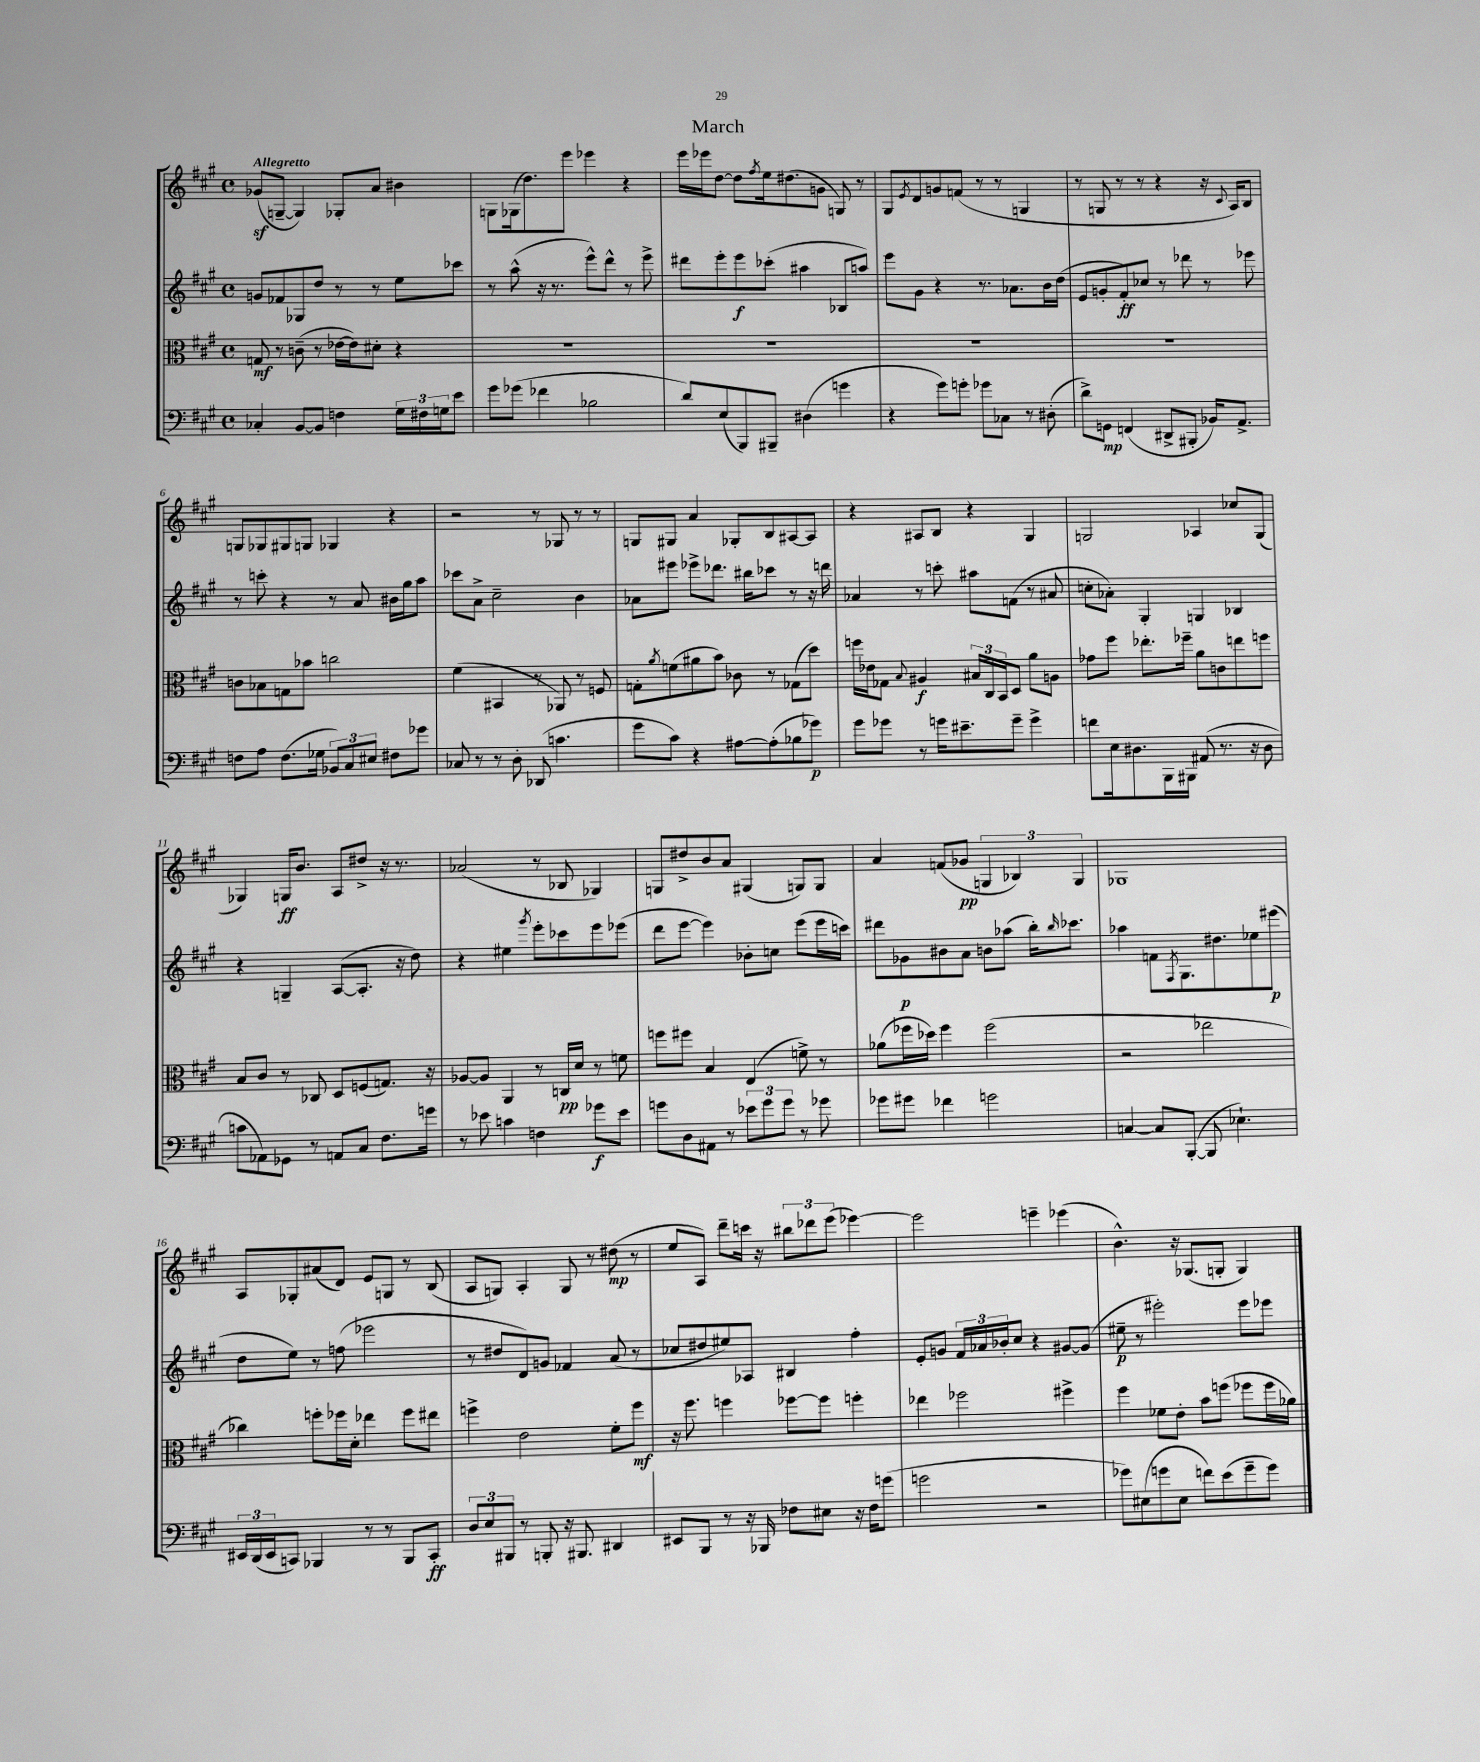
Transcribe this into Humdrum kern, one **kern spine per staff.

**kern	**kern	**kern	**kern
*staff4	*staff3	*staff2	*staff1
*clefF4	*clefC3	*clefG2	*clefG2
*k[f#c#g#]	*k[f#c#g#]	*k[f#c#g#]	*k[f#c#g#]
*M4/4	*M4/4	*M4/4	*M4/4
*met(c)	*met(c)	*met(c)	*met(c)
4C-'	8G	8g	(8g-
.	8r	8f-	[8G~
[8BB	(8c~	8G-	4G])
8BB]	8r	8dd	.
4F	[16e-	8r	8G-'
.	16e-])	.	.
.	8d#'	8r	8a
24G#	4r	8ee	4b#
24F#	.	.	.
24G	.	.	.
8e	.	8ccc-	.
=	=	=	=
8g#	1r	8r	8G
(8g-	.	(8aa^^	(16G-
.	.	.	8.dd)
4f-	.	16r	.
.	.	8.r	.
.	.	.	8eee
2B-	.	8eee^^)	4eee-
.	.	8ddd^^	.
.	.	8r	4r
.	.	8eee^	.
=	=	=	=
8d)	1r	8ddd#	16eee
.	.	.	16eee-
(8E	.	8eee'	[8dd
8BBB)	.	8eee	8dd]
.	.	.	8qff#
8BBB#~	.	(8ccc-'	16ee
.	.	.	(8.dd#
(4D#	.	4aa#	.
.	.	.	8g
4g	.	8B-	8G)
.	.	8aa)	8r
=	=	=	=
4r	1r	8eee	8G#
.	.	.	8qe
.	.	8g#	8d
8g#)	.	4r	8g
8g'	.	.	(8f
8g-	.	8.r	8r
8C-	.	.	8r
.	.	8.a-	.
8r	.	.	4G
(8D#'	.	16b	.
.	.	(16dd	.
=	=	=	=
8d^)	1r	8e	8r
8GG	.	8g'	8G
(4FF	.	8f#')	8r
.	.	8cc-	8r
8DD#^	.	8r	4r
8BBB#'	.	8ddd-	.
16BB-)	.	8r	16r
.	.	.	8qqc#
8.AA^	.	.	16A)
.	.	8eee-	8B
=	=	=	=
8F	8c	8r	8G
8A	8B-	8ccc'	8G-
(8.F	8G	4r	8G#
.	8b-	.	8G
16G-	.	.	.
12BB-)	2cc	8r	4G-
12C#	.	.	.
.	.	8a	.
12E#	.	.	.
8F#	.	16b#	4r
.	.	16gg#	.
8g-	.	8aa	.
=	=	=	=
8C-	(4f#	8ccc-	2r
8r	.	8a^	.
8r	4BB#	2cc#~	.
8D'	.	.	.
(8DD-	8r	.	8r
4.c	8AA-)	.	8G-
.	8r	4b	8r
.	8F	.	8r
=	=	=	=
8g#	8G'	8a-	8G
.	8qa	.	.
8c#)	(8f	8eee#	8G#
4r	8a#	8eee-^	4a
.	8b)	8.ddd-	.
[8A#	8c-	.	8G-'
.	.	16bb#	.
(8A#']	8r	8ccc-	8B
8B-	(8G-	8r	[8A#
8g-)	8dd)	16r	8A#]
.	.	16ddd	.
=	=	=	=
8g#	16ff	4a-	4r
.	16e-	.	.
8g-	8G-	.	.
.	8qqB	.	.
8r	4A#	8r	8A#
16g	.	8ccc'	8B
8.e#~	.	.	.
.	24B#	8aa#	4r
.	24C#	.	.
.	24BB	.	.
8g~	8D	(8f	.
4g^	8a	8r	4G#
.	8A	8a#	.
=	=	=	=
8f	8g-	8cc'	2G
16E	8ff#	8a-')	.
8.D#	.	.	.
.	8.ee-'	4G#'	.
16BBB	.	.	.
16BBB#	16ff-~	.	.
(8AA#	8a	4G	4A-
8.r	8c	.	.
.	8ee	4B-	8cc-
16r	.	.	.
8D#	8ff	.	(8G
=	=	=	=
8c	8B	4r	4G-)
8AA-)	8c#	.	.
8GG-	8r	4G~	16G
.	.	.	8.b
8r	8C-	.	.
8AA	8D	([8A	8A
8C#	(8F	8.A']	8dd#^
8.F#	8.G)	.	16r
.	.	16r	8.r
.	.	8dd)	.
16g	16r	.	.
=	=	=	=
8r	[8A-	4r	(2a-
8e-	8A-]	.	.
4c	4AA	4ee#	.
.	.	8qggg#	.
4F	8r	8eee'	8r
.	16C	8ccc-	8B-
.	16d	.	.
8g-	8r	8eee	4G-)
8e-	8f	(8eee-	.
=	=	=	=
8g	8ff	8ddd	8G
8D	8ff#	[8eee	8dd#^
8AA#	4B	4eee])	8b
8r	.	.	8a
12e-	(4E	8b-'	(4G#
12g	.	.	.
.	.	8cc	.
12g	.	.	.
8r	8f^)	(8eee	8G)
8g-	8r	16eee	8G
.	.	16ccc)	.
=	=	=	=
8g-	(8a-	8ddd#	4a
8g#	16ff-	8g-	.
.	16dd-)	.	.
4f-	4ff-	8b#	(8f
.	.	8a	8g-
2g	(2ff-	8b	6G
.	.	(8aa-	.
.	.	.	6B-)
.	.	16bb')	.
.	.	16qqbb	.
.	.	8.ccc-	.
.	.	.	6G
=	=	=	=
[4C	2r	4aa-	1G-
8C]	.	8f	.
.	.	8qF#	.
([8BBB'	.	8.G#	.
8BBB]	2ee-	.	.
.	.	8.dd#	.
4.E-`)	.	.	.
.	.	8ee-	.
.	.	(8eee#	.
=	=	=	=
24EE#	4cc-)	8dd	8A
(24DD	.	.	.
24EE#	.	.	.
8CC)	.	8ee)	8G-'
4BBB-	8ff'	8r	(8a#
.	16ff-	(8ff	8d)
.	16d'	.	.
8r	4ee-	2eee-	8e
8r	.	.	8G
8BBB-	8ff-	.	8r
8CC'	8ee#	.	(8B
=	=	=	=
12D	4ff^	8r	8A
12E	.	.	.
.	.	8dd#	8G)
12BBB#	.	.	.
8r	2e	8d)	4A'
8BBB'	.	8g	.
16r	.	4f-	8G
8.BBB#	.	.	.
.	.	.	8r
4DD#	8f#'	(8a	(8dd#
.	8ff	8r	8r
=	=	=	=
8EE#	16r	8cc-	8ee
.	8.ff#	.	.
8BBB	.	8dd#	8A)
8r	4ff	8ee#)	8ddd~
16r	.	8A-	16ccc
16BBB-	.	.	16r
8F-	[8ff-	4B#	12bb#
.	.	.	12ddd-
8E#	8ff-]	.	.
.	.	.	(12eee
16r	4ff'	4ff#'	[4eee-)
16F-	.	.	.
(8g	.	.	.
=	=	=	=
2g	4ee-	8e'	2eee-]
.	.	8g	.
.	2ff-	24f#	.
.	.	24a-	.
.	.	24b-'	.
.	.	8cc#	.
2r	.	4r	4eee~
.	4ff#^	[8g#	(4eee-
.	.	(8g#]	.
=	=	=	=
8g-)	4ff#	8ee#~	4.b^^)
(8E#	.	8r	.
8g	8f-	2eee#')	.
8E#	8e'	.	16r
.	.	.	(8.G-
8f)	8b	.	.
(8e	(8ff	.	8G'
8g~	8ff-	8eee#	4G)
8g)	16ff-	8eee-	.
.	16a-)	.	.
==	==	==	==
*-	*-	*-	*-
